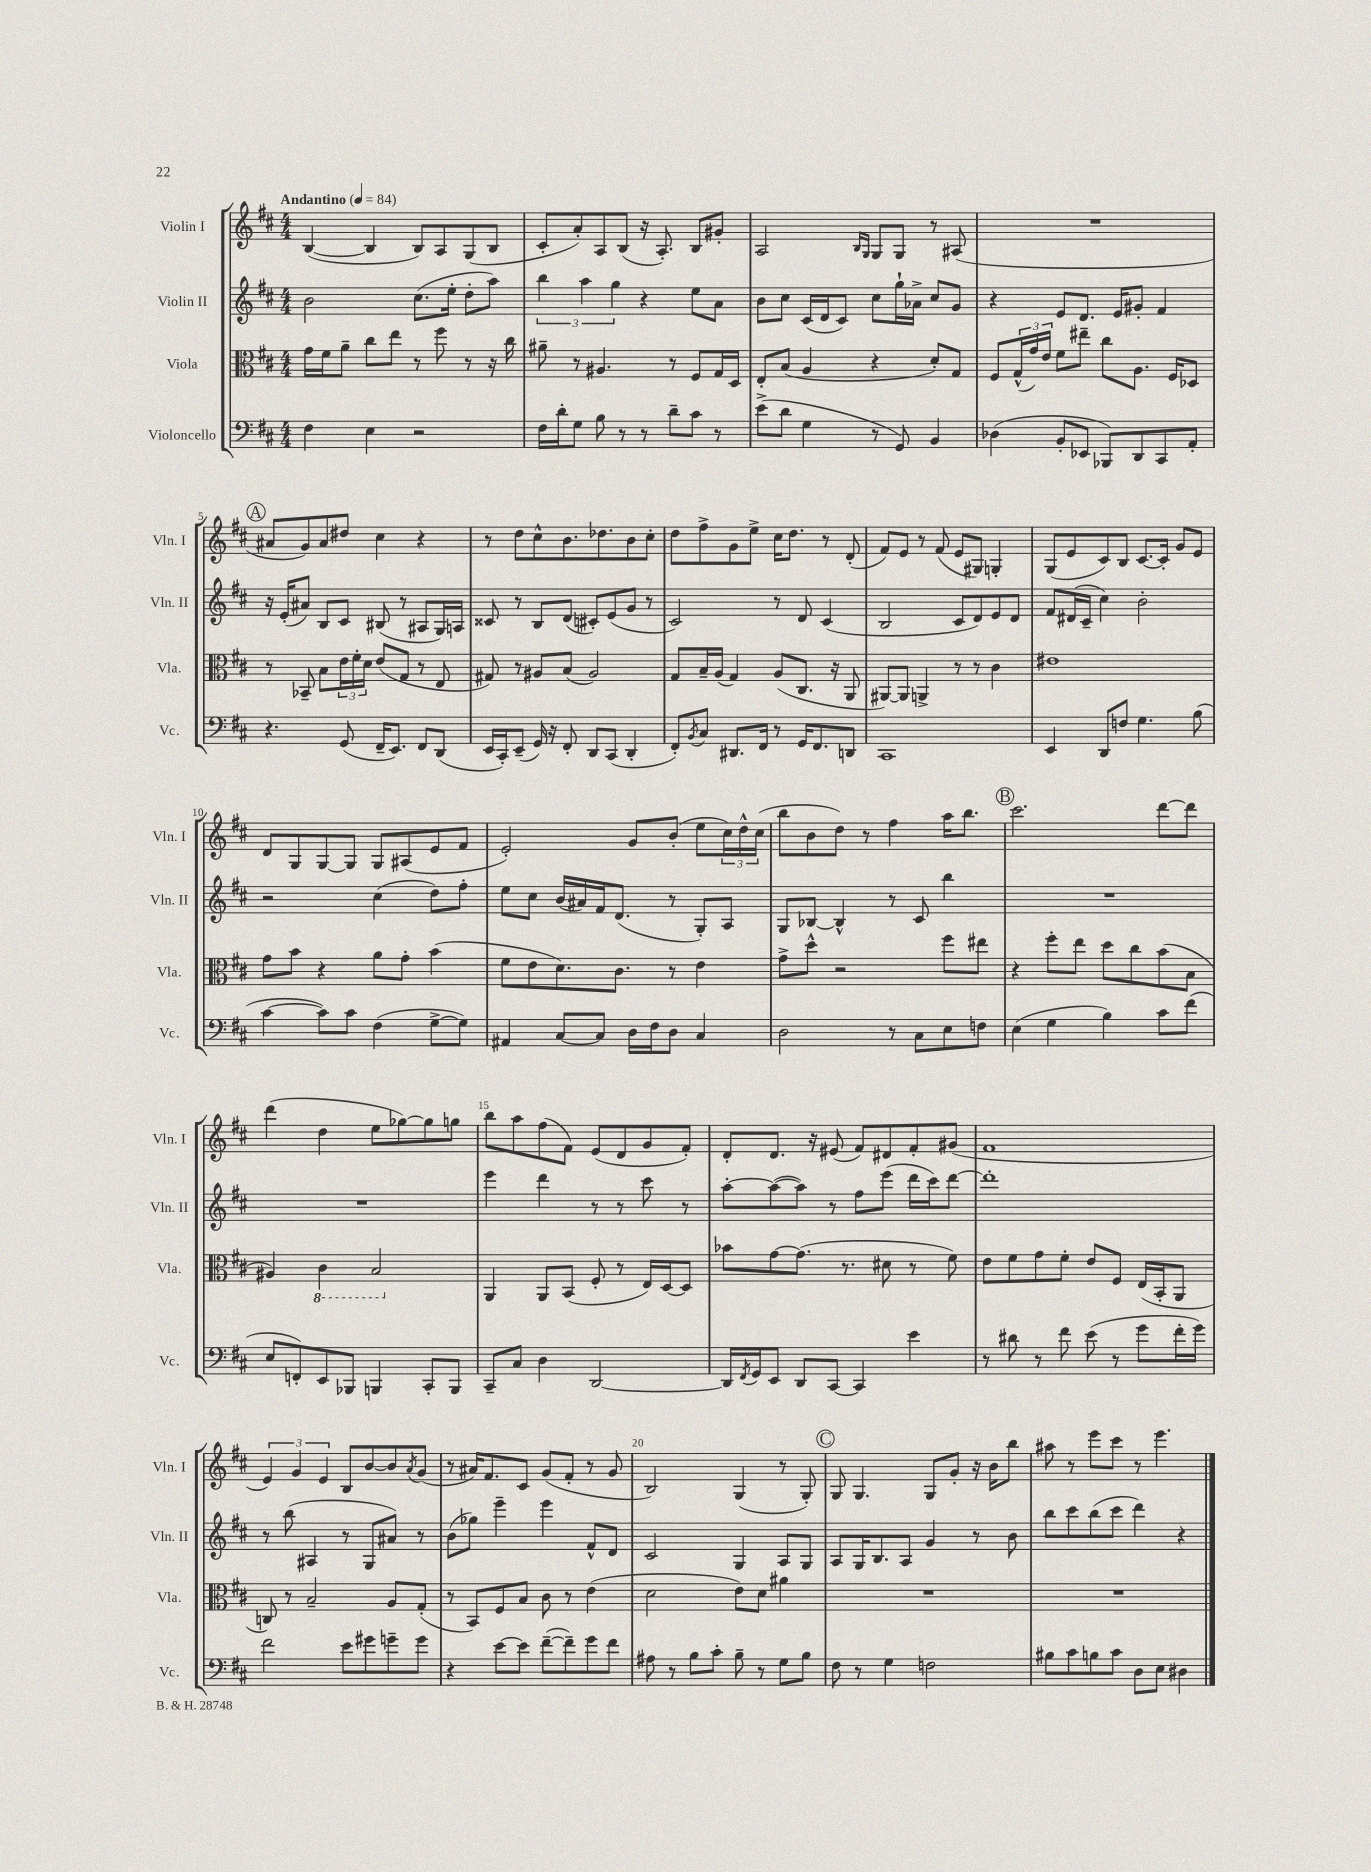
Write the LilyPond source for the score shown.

<<
\new StaffGroup <<
\new Staff = "s0" \with { instrumentName = "Violin I" shortInstrumentName = "Vln. I" } {
    \clef treble \key d \major \numericTimeSignature \time 4/4 \tempo "Andantino" 4 = 84
    b4~( b4 b8) a8 g8( b8 |
    cis'8-. a'8-.) a8 b8( r16 a8.-.) b8 gis'8-. |
    a2 \grace { b16 g16 } g8 g8 r8 ais8( |
    R1 |
    \mark \markup { \circle "A" } ais'8 g'8) ais'8 dis''8 cis''4 r4 |
    r8 d''8 cis''8-^ b'8. des''8. b'8 cis''8-. |
    d''8 fis''8-> g'8 e''8-> cis''16 d''8. r8 d'8-.( |
    fis'8) e'8 r8 fis'8( e'8 gis8) g4-. |
    g8( e'8 cis'8) b8 cis'8.~ cis'16-. g'8 e'8 |
    d'8 g8 g8~ g8 g8 ais8( e'8 fis'8 |
    e'2-.) g'8 b'8-.( e''8 \tuplet 3/2 { cis''16) d''16-^ cis''16( } |
    b''8 b'8 d''8) r8 fis''4 a''16 b''8. |
    \mark \markup { \circle "B" } cis'''2. d'''8~ d'''8 |
    d'''4( d''4 e''8 ges''8~) ges''8 g''8 |
    b''8 a''8 fis''8( fis'8) e'8( d'8 g'8 fis'8-.) |
    d'8-. d'8. r16 eis'8( fis'8) dis'8 fis'8-. gis'8( |
    fis'1 |
    \tuplet 3/2 { e'4) g'4 e'4 } b8 b'8~ b'8 \acciaccatura { a'8 } g'8( |
    r8 ais'16) fis'8. cis'8 g'8( fis'8-. r8 g'8 |
    b2) g4( r8 g8-.) |
    \mark \markup { \circle "C" } g8 g4. g8 g'8-. r16 b'16 b''8 |
    ais''8 r8 e'''8 cis'''8 r8 e'''4. \bar "|." |
}
\new Staff = "s1" \with { instrumentName = "Violin II" shortInstrumentName = "Vln. II" } {
    \clef treble \key d \major \numericTimeSignature \time 4/4
    b'2 cis''8.( e''16-. d''8-. a''8) |
    \tuplet 3/2 { b''4 a''4 g''4 } r4 e''8 a'8 |
    b'8 cis''8 cis'16( d'16 cis'8) cis''8 g''16-! aes'16-> cis''8 g'8 |
    r4 e'8 d'8. e'16 gis'8-. fis'4 |
    \mark \markup { \circle "A" } r16 e'16-.( ais'8) b8 cis'8 bis8( r8 ais8 g16) a16 |
    cisis'8 r8 b8 d'8( cis'8-.) e'8( g'8 r8 |
    cis'2) r8 d'8 cis'4( |
    b2 cis'8 d'8) e'8 d'8 |
    fis'8 dis'16( cis'16-- cis''4) b'2-. |
    r2 cis''4( d''8) fis''8-. |
    e''8 cis''8 b'16( ais'16) fis'16 d'8.( r8 g8-.) a8 |
    g8 bes8~ bes4-^ r8 cis'8 b''4 |
    \mark \markup { \circle "B" } R1 |
    R1 |
    e'''4 d'''4 r8 r8 cis'''8 r8 |
    a''8~-. a''8~( a''8) r8 fis''8 e'''8( d'''16 cis'''16) d'''8~ |
    d'''1-. |
    r8 b''8( ais4 r8 g8 ais'8) r8 |
    b'8( ges''8) e'''4-- e'''4 fis'8-^ d'8 |
    cis'2 g4 a8 g8 |
    \mark \markup { \circle "C" } a8 g16 b8. a8 g'4 r8 b'8 |
    b''8 cis'''8 b''8( cis'''8 d'''4) r4 \bar "|." |
}
\new Staff = "s2" \with { instrumentName = "Viola" shortInstrumentName = "Vla." } {
    \clef alto \key d \major \numericTimeSignature \time 4/4
    g'16 fis'16 a'8-- cis''8 e''8 r8 fis''8 r8 r16 cis''16 |
    ais'8-- r8 ais4. r8 fis8 g16 d16 |
    e8-. b8( a4 r4 d'8-.) g8 |
    fis8 \tuplet 3/2 { g16-^( g'16) e'16 } fis'8 eis''8-- cis''8 a8. fis16 des8 |
    \mark \markup { \circle "A" } r8 bes,8-- b8 \tuplet 3/2 { e'16 fis'16-. d'16 } e'8( g8 r8 e8 |
    gis8) r8 ais8 b8( ais2) |
    g8 b16-- a16( g4) a8( cis8. r16 a,8 |
    ais,8~) ais,8 a,4-> r8 r8 cis'4 |
    eis'1 |
    g'8 b'8 r4 a'8 g'8-. b'4( |
    fis'8 e'8 d'8.) cis'8. r8 e'4 |
    g'8-> d''8-^ r2 fis''8 eis''8 |
    \mark \markup { \circle "B" } r4 fis''8-. e''8 d''8 cis''8 b'8( b8 |
    ais4) \ottava #-1 cis4 b,2 \ottava #0 |
    a,4 a,8 b,8( fis8-. r8 e16) d16~ d8 |
    bes'8 g'8~ g'8.( r8. dis'8 r8 fis'8) |
    e'8 fis'8 g'8 fis'8-. e'8 fis8 e16( b,16-. a,8 |
    c8) r8 b2-- a8 g8-.( |
    r8 b,8) fis8 b8 cis'8 r8 e'4( |
    d'2 e'8) d'8 ais'4 |
    \mark \markup { \circle "C" } R1 |
    R1 \bar "|." |
}
\new Staff = "s3" \with { instrumentName = "Violoncello" shortInstrumentName = "Vc." } {
    \clef bass \key d \major \numericTimeSignature \time 4/4
    fis4 e4 r2 |
    fis16 d'16-. g8 b8 r8 r8 d'8-- cis'8 r8 |
    e'8->( d'8 g4 r8 g,8) b,4 |
    des4( b,8-. ees,8 bes,,8) d,8 cis,8 a,8-. |
    \mark \markup { \circle "A" } r4. g,8( fis,16-- e,8.) fis,8 d,8( |
    e,16 cis,16-.) e,8--( g,16) r16 fis,8-. d,8 cis,8( d,4-. |
    fis,8-.) \acciaccatura { b,8 } cis8 dis,8. fis,16 r8 g,16 fis,8. d,8 |
    cis,1 |
    e,4 d,8 f8 g4. b8( |
    cis'4~ cis'8) cis'8 fis4( g8~-> g8) |
    ais,4 cis8~ cis8 d16 fis16 d8 cis4 |
    d2 r8 cis8 e8 f8 |
    \mark \markup { \circle "B" } e4( g4 b4) cis'8 fis'8( |
    e8 f,8-.) e,8 bes,,8 b,,4 cis,8-. b,,8 |
    cis,8-- cis8 d4 d,2~ |
    d,16 \acciaccatura { fis,8 } g,16 e,8 d,8 cis,8~ cis,4 e'4 |
    r8 dis'8 r8 fis'8 e'8( r8 g'8 fis'16-. g'16) |
    fis'2 e'8 gis'8 g'8-- g'8 |
    r4 e'8~ e'8 fis'8~--( fis'8--) g'8 fis'8 |
    ais8 r8 b8 cis'8-. b8-- r8 g8 b8 |
    \mark \markup { \circle "C" } fis8 r8 g4 f2 |
    bis8 cis'8 b8 cis'8 d8 e8 dis4 \bar "|." |
}
>>
>>
\layout { \context { \Score \override BarNumber.break-visibility = ##(#f #t #t) barNumberVisibility = #(every-nth-bar-number-visible 5) } }
